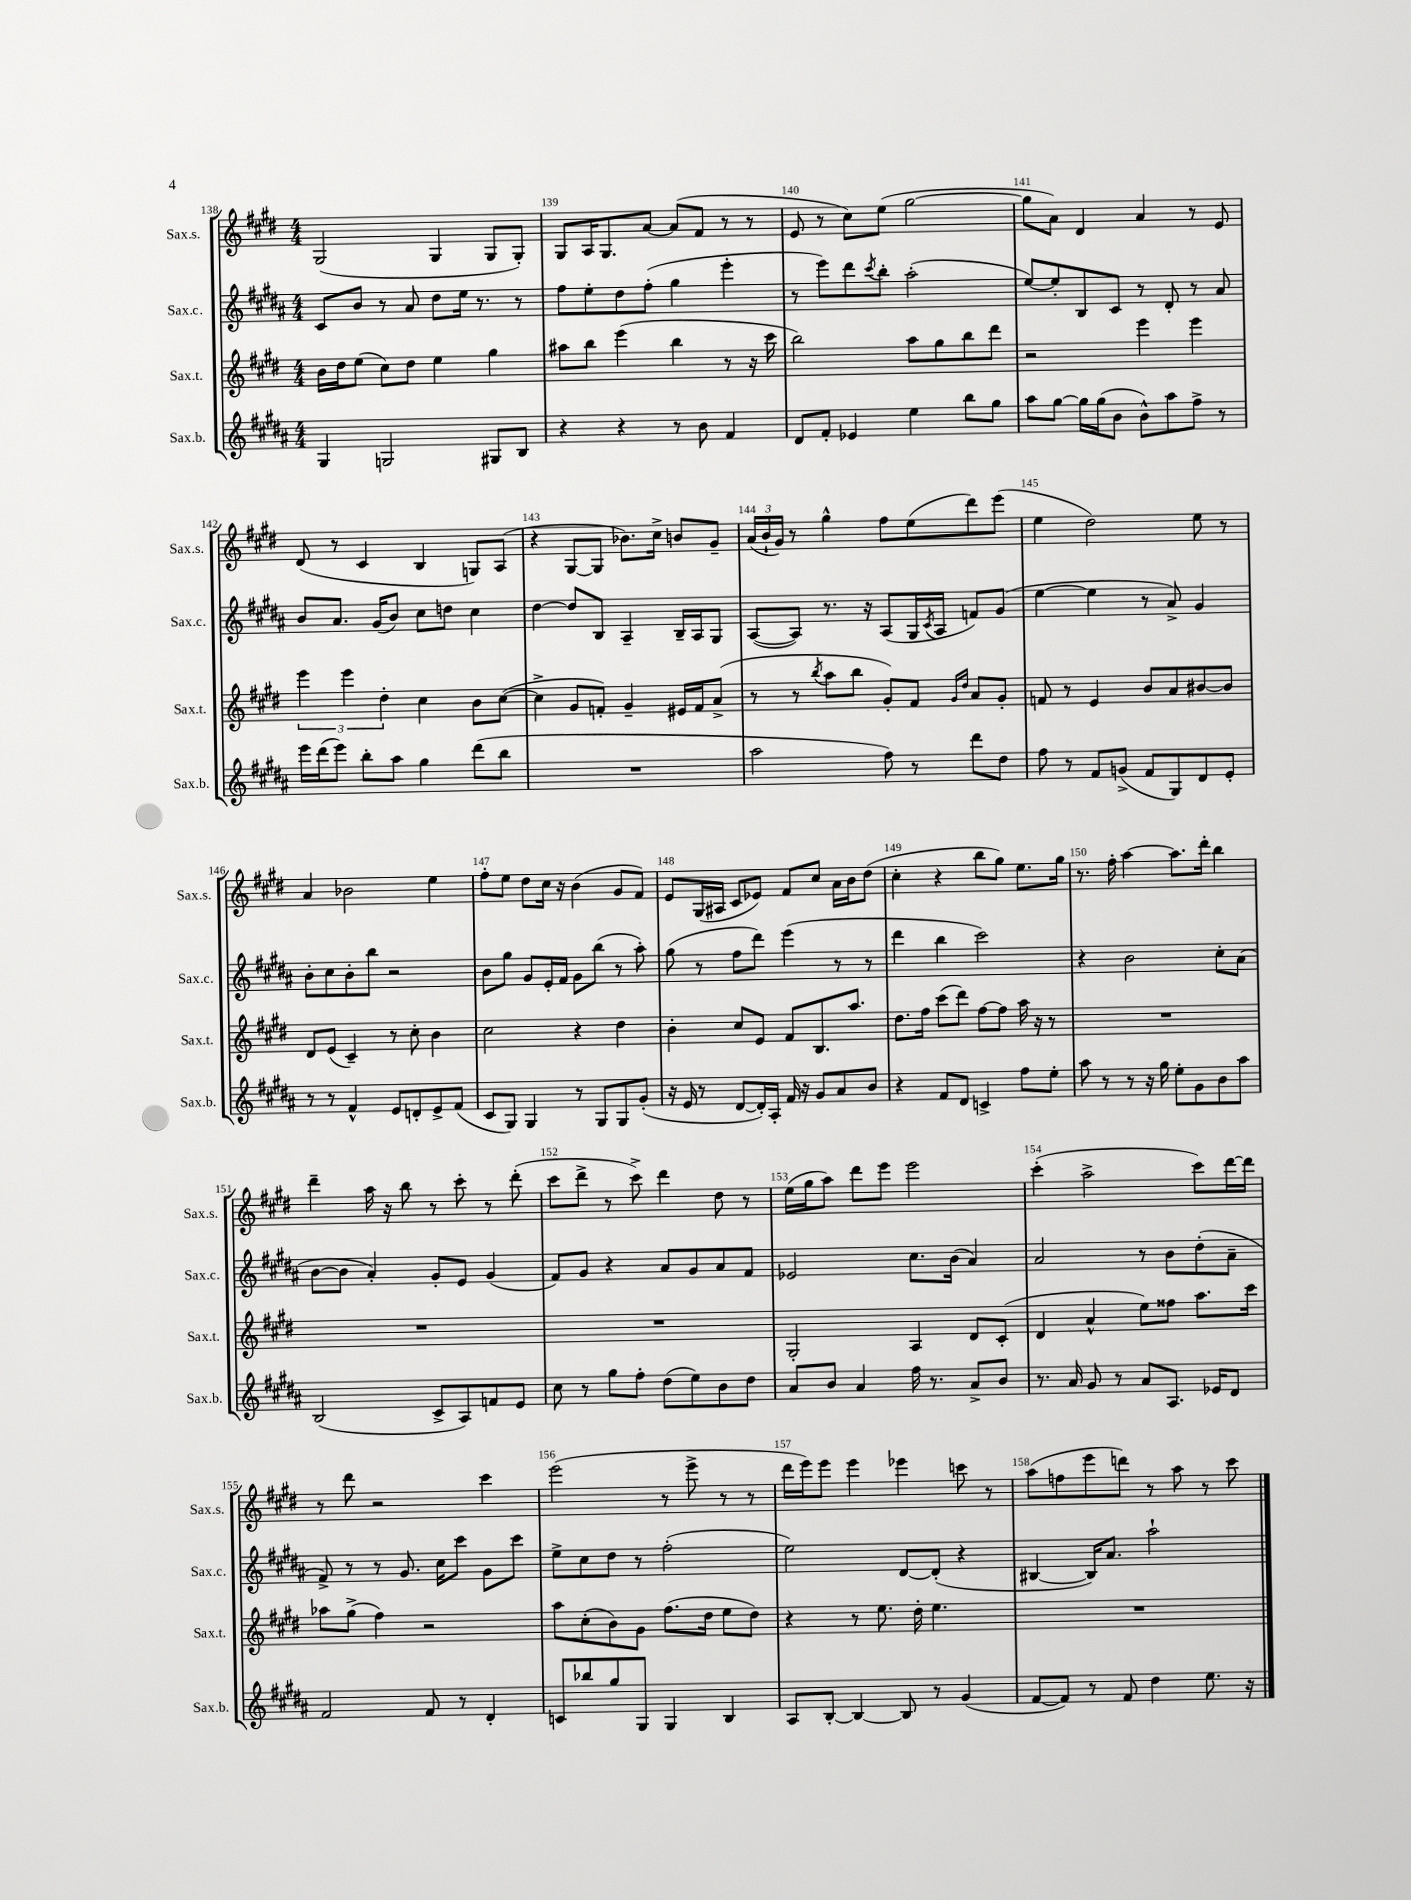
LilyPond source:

<<
\new StaffGroup <<
\new Staff = "s0" \with { instrumentName = "Sax.s." shortInstrumentName = "Sax.s." } {
    \clef treble \key e \major \numericTimeSignature \time 4/4
    gis2( gis4 gis8 gis8-.) |
    gis8 a16 gis8. a'8~ a'8( fis'8 r8 r8 |
    e'8 r8 cis''8) e''8( gis''2~ |
    gis''8 a'8) dis'4 a'4 r8 e'8 |
    dis'8( r8 cis'4 b4 g8) a8( |
    r4 gis8~ gis8 bes'8.) cis''16-> b'8 gis'8-- |
    \tuplet 3/2 { a'16( b'16-! gis'16) } r8 gis''4-^ fis''8 e''8( dis'''8) e'''8( |
    e''4 dis''2) e''8 r8 |
    a'4 bes'2 e''4 |
    fis''8-. e''8 dis''8 cis''16 r16 b'4( gis'8 fis'8) |
    e'8 gis16( ais16 cis'8 ees'8) fis'8 cis''8 a'16 b'16 dis''8( |
    cis''4-. r4 b''8 gis''8) e''8. gis''16 |
    r8. fis''16-. a''4~ a''8. dis'''16-. b''4 |
    dis'''4-- a''16 r16 b''8 r8 cis'''8-. r8 dis'''8-.( |
    cis'''8 dis'''8-> r8 cis'''8->) dis'''4 dis''8 r8 |
    e''16( gis''16 a''8) dis'''8 e'''8 e'''2 |
    cis'''4-.( a''2-> cis'''8) dis'''16~ dis'''16 |
    r8 dis'''8 r2 cis'''4 |
    e'''2( r8 e'''8-> r8 r8 |
    dis'''16 e'''16) e'''8 e'''4 ees'''4 c'''8 r8 |
    a''8( f''8 e'''8 d'''8) r8 a''8 r8 cis'''8 \bar "|." |
}
\new Staff = "s1" \with { instrumentName = "Sax.c." shortInstrumentName = "Sax.c." } {
    \clef treble \key b \major \numericTimeSignature \time 4/4
    cis'8 b'8 r8 ais'8 dis''8 e''16 r8. r8 |
    fis''8 e''8-. dis''8 fis''8-.( gis''4 e'''4-. |
    r8 e'''8) dis'''8 \acciaccatura { cis'''8 } b''8-. ais''2-.( |
    e''8~) e''8-. b8 cis'8 r8 dis'8-. r8 ais'8 |
    b'8 ais'8. gis'16( b'8) cis''8 d''8 cis''4 |
    dis''4~ dis''8 b8 ais4-- b16-- ais16 gis8 |
    ais8~( ais8) r8. r16 ais8( gis16 \acciaccatura { cis'8 } ais16 f'8) gis'8( |
    e''4~ e''4 r8 ais'8->) gis'4 |
    b'8-. cis''8 b'8-. b''8 r2 |
    b'8 gis''8 gis'8 e'16-. fis'16 gis'8 b''8( r8 ais''8-.) |
    gis''8( r8 fis''8 dis'''8) e'''4( r8 r8 |
    dis'''4 b''4 cis'''2) |
    r4 b'2 cis''8-. ais'8( |
    b'8~ b'8 ais'4-.) gis'8-. e'8 gis'4( |
    fis'8) gis'8 r4 ais'8 gis'8 ais'8 fis'8 |
    ees'2 cis''8. b'16( ais'4) |
    ais'2 r8 b'8 dis''8-.( ais'8-- |
    fis'8->) r8 r8 gis'8. cis''16 cis'''8 gis'8 cis'''8 |
    e''8-> cis''8 dis''8 r8 fis''2-.( |
    e''2) dis'8~ dis'8-.( r4 |
    bis4~ bis16) ais'8. ais''2-! \bar "|." |
}
\new Staff = "s2" \with { instrumentName = "Sax.t." shortInstrumentName = "Sax.t." } {
    \clef treble \key e \major \numericTimeSignature \time 4/4
    b'16 dis''16 e''8( cis''8) dis''8 e''4 gis''4 |
    ais''8 b''8 e'''4( b''4 r8 r16 cis'''16 |
    b''2) a''8 gis''8 b''8 dis'''8 |
    r2 e'''4 e'''4 |
    \tuplet 3/2 { e'''4 e'''4 dis''4-. } cis''4 b'8 cis''8~( |
    cis''4-> gis'8 f'8-.) gis'4-- eis'16 f'16 a'8->( |
    r8 r8 \acciaccatura { b''8 } a''8 b''8 gis'8-.) fis'8 \grace { gis'16 dis''16 } a'8 gis'8-. |
    f'8 r8 e'4 b'8 a'8 bis'8~ bis'8 |
    dis'8 e'8( cis'4--) r8 cis''8-. b'4 |
    cis''2 r4 dis''4 |
    b'4-. cis''8 e'8 fis'8 b8. a''8. |
    dis''8. fis''16 cis'''8( dis'''8) fis''8~ fis''8 a''16 r16 r8 |
    R1 |
    R1 |
    R1 |
    gis2-. a4 dis'8 cis'8-.( |
    dis'4 a'4-^ e''8) fisis''8 a''8. cis'''16 |
    aes''8 gis''8->( fis''4) r2 |
    a''8 cis''8-.( b'8) gis'8 fis''8.( dis''16 e''8 dis''8) |
    r4 r8 e''8. dis''16-. e''4. |
    R1 \bar "|." |
}
\new Staff = "s3" \with { instrumentName = "Sax.b." shortInstrumentName = "Sax.b." } {
    \clef treble \key b \major \numericTimeSignature \time 4/4
    gis4 g2 gis8 b8 |
    r4 r4 r8 b'8 fis'4 |
    dis'8 fis'8-. ees'4 e''4 b''8 gis''8 |
    ais''8 gis''8~ gis''16 gis''16( b'8 b'8-^) ais''8 fis''8-> r8 |
    e'''16 dis'''16( e'''8) b''8-. ais''8 gis''4 dis'''8( b''8 |
    R1 |
    ais''2 fis''8) r8 dis'''8 dis''8 |
    fis''8 r8 fis'8 g'8->( fis'8 gis8) dis'8 e'8-. |
    r8 r8 fis'4-^ e'8 d'8-. e'8-> fis'8( |
    cis'8 gis8) gis4 r8 gis8 gis8 gis'8-.( |
    r16 e'16 r8 dis'8~ dis'16-.) ais16-. fis'16 r16 gis'8 ais'8 b'8 |
    r4 fis'8 dis'8 c'4-> fis''8 e''8-. |
    ais''8 r8 r8 r16 gis''16 e''8-. gis'8 b'8 ais''8 |
    b2( cis'8-> ais8) f'8 e'8 |
    cis''8 r8 gis''8 fis''8-. dis''8( e''8) b'8 dis''8 |
    ais'8 b'8 ais'4 fis''16 r8. ais'8-> b'8 |
    r8. ais'16 gis'8 r8 ais'8 ais8. ees'16 dis'8 |
    fis'2 fis'8 r8 dis'4-. |
    c'8 bes''8 gis''8 gis8 gis4 b4 |
    ais8 b8~-. b4~ b8 r8 gis'4( |
    fis'8~ fis'8) r8 fis'8 dis''4 e''8. r16 \bar "|." |
}
>>
>>
\layout { \context { \Score currentBarNumber = #138 \override BarNumber.break-visibility = ##(#f #t #t) barNumberVisibility = #all-bar-numbers-visible } }
